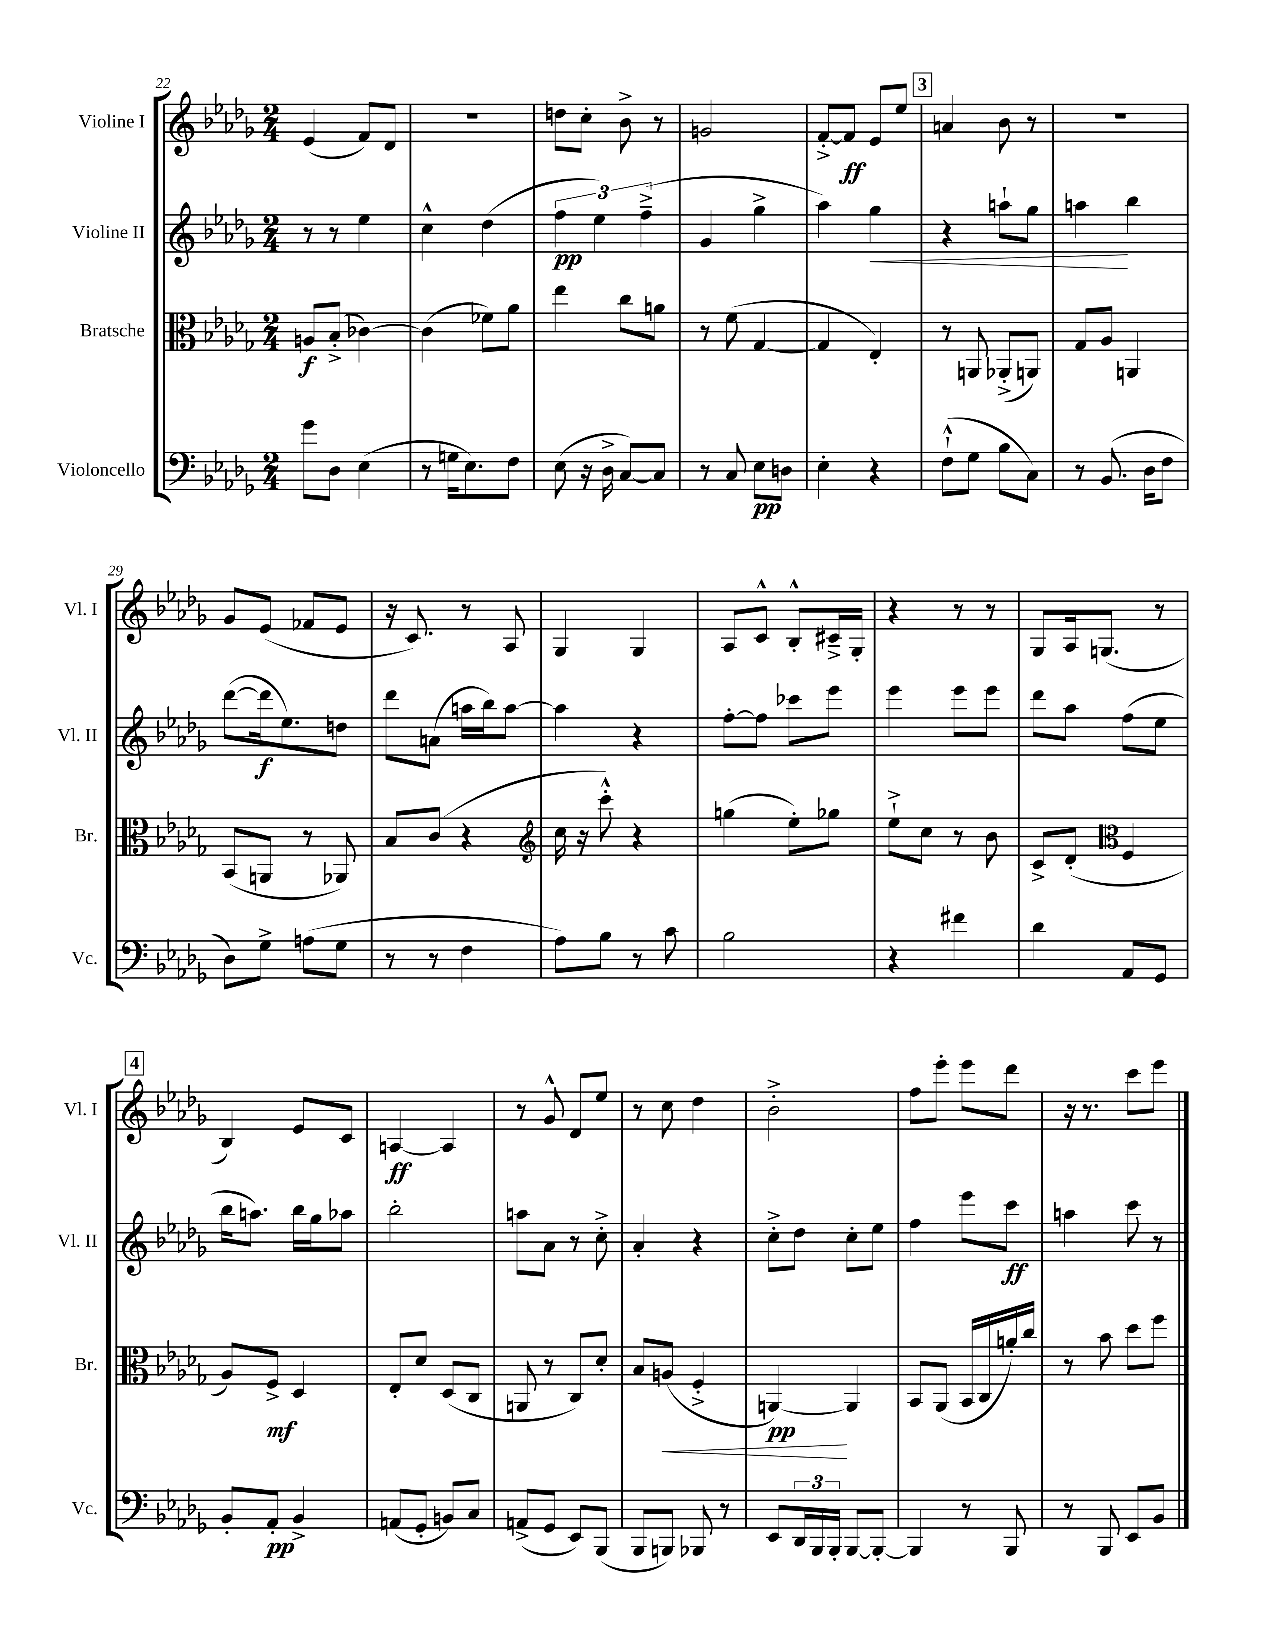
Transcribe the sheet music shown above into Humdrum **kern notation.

**kern	**kern	**kern	**kern
*staff4	*staff3	*staff2	*staff1
*clefF4	*clefC3	*clefG2	*clefG2
*k[b-e-a-d-g-]	*k[b-e-a-d-g-]	*k[b-e-a-d-g-]	*k[b-e-a-d-g-]
*M2/4	*M2/4	*M2/4	*M2/4
8g-\L	8A/L	8r	(4e-/
8D-\J	(8B-'^/J	8r	.
(4E-\	[4c-\)	4ee-\	8f/L)
.	.	.	8d-/J
=	=	=	=
8r	(4c-\]	4cc^^\	2r
16G\LK	.	.	.
8.E-\)	.	.	.
.	8f-\L)	(4dd-\	.
8F\J	8a-\J	.	.
=	=	=	=
(8E-\	4ee-\	6ff\	8dd\L
16r	.	.	8cc'\J
.	.	6ee-\)	.
16D-^\	.	.	.
[8C/L)	8cc\L	.	8b-^\
.	.	(6ff~^\	.
8C/]J	8a\J	.	8r
=	=	=	=
8r	8r	4g-/	2g/
8C/	(8f\	.	.
8E-\L	[4G-/	4gg-^\	.
8D\J	.	.	.
=	=	=	=
4E-'\	4G-/]	4aa-\)	[8f'^/L
.	.	.	8f/]J
4r	4E-'/)	4gg-\	8e-/L
.	.	.	8ee-/J
=	=	=	=
(8F`^^\L	8r	4r	4a/
8G-\J	8AA/	.	.
8B-\L	(8AA-'^/L	8aa`\L	8b-\
8C\J)	8AA/J)	8gg-\J	8r
=	=	=	=
8r	8G-/L	4aa\	2r
(8.BB-/	8A-/J	.	.
.	4AA/	4bb-\	.
16D-\LK	.	.	.
8F\J	.	.	.
=	=	=	=
8D-\L)	(8BB-/L	([8ddd-\L	8g-/L
8G-^\J	8AA/J	16ddd-\]k	(8e-/J
.	.	8.ee-\)	.
(8A\L	8r	.	8f-/L
8G-\J	8AA-/)	8dd\J	8e-/J
=	=	=	=
8r	8B-/L	8ddd-\L	16r
.	.	.	8.c/)
8r	(8c/J	(8a\J	.
4F\	4r	16aa\LL	8r
.	.	16bb-\J)	.
.	.	[8aa\J	8A-/
=	=	=	=
*	*clefG2	*	*
8A-\L)	16cc\	4aa\]	4G-/
.	16r	.	.
8B-\J	8ccc'^^\)	.	.
8r	4r	4r	4G-/
8c\	.	.	.
=	=	=	=
2B-\	(4gg\	[8ff'\L	8A-/L
.	.	8ff\]J	8c^^/J
.	8ee-'\L)	8ccc-\L	8B-'^^/L
.	8gg-\J	8eee-\J	16c#~^/L
.	.	.	16G-'/JJ
=	=	=	=
4r	8ee-`^\L	4eee-\	4r
.	8cc\J	.	.
4f#\	8r	8eee-\L	8r
.	8b-\	8eee-\J	8r
=	=	=	=
4d-\	8c^/L	8ddd-\L	8G-/L
.	(8d-'/J	8aa-\J	16A-/k
.	.	.	(8.G/J
*	*clefC3	*	*
8AA-/L	4F/	(8ff\L	.
8GG-/J	.	8ee-\J	8r
=	=	=	=
8BB-'/L	8A-/L)	16bb-\LK	4B-/)
.	.	8.aa\J)	.
8AA-'/J	8F^/J	.	.
4BB-^/	4D-/	16bb-\LL	8e-/L
.	.	16gg-\J	.
.	.	8aa-\J	8c/J
=	=	=	=
(8AA/L	8E-'/L	2bb-'\	[4A/
8GG-'/J	8d-/J	.	.
8BB/L)	(8D-/L	.	4A/]
8C/J	8C/J	.	.
=	=	=	=
(8AA^/L	8AA/	8aa\L	8r
8GG-/J	8r	8a-\J	8g-^^/
8EE-/L)	8C/L)	8r	8d-/L
(8BBB-/J	8d-'/J	8cc'^\	8ee-/J
=	=	=	=
8BBB-/L	8B-/L	4a-'/	8r
8BBB/J)	(8A/J	.	8cc\
8BBB-/	4F'^/	4r	4dd-\
8r	.	.	.
=	=	=	=
8EE-/L	[4AA/)	8cc'^\L	2b-'^\
24DD-/L	.	8dd-\J	.
24BBB-/	.	.	.
24BBB-'/JJ	.	.	.
[8BBB-/L	4AA/]	8cc'\L	.
8BBB-'/_J	.	8ee-\J	.
=	=	=	=
4BBB-/]	8BB-/L	4ff\	8ff\L
.	(8AA-/J	.	8eee-'\J
8r	16BB-/LL	8eee-\L	8eee-\L
.	16C/	.	.
8BBB-/	16a'/)	8ccc\J	8ddd-\J
.	16cc/JJ	.	.
=	=	=	=
8r	8r	4aa\	16r
.	.	.	8.r
8BBB-/	8b-\	.	.
8EE-/L	8dd-\L	8ccc\	8ccc\L
8BB-/J	8ff\J	8r	8eee-\J
==	==	==	==
*-	*-	*-	*-
